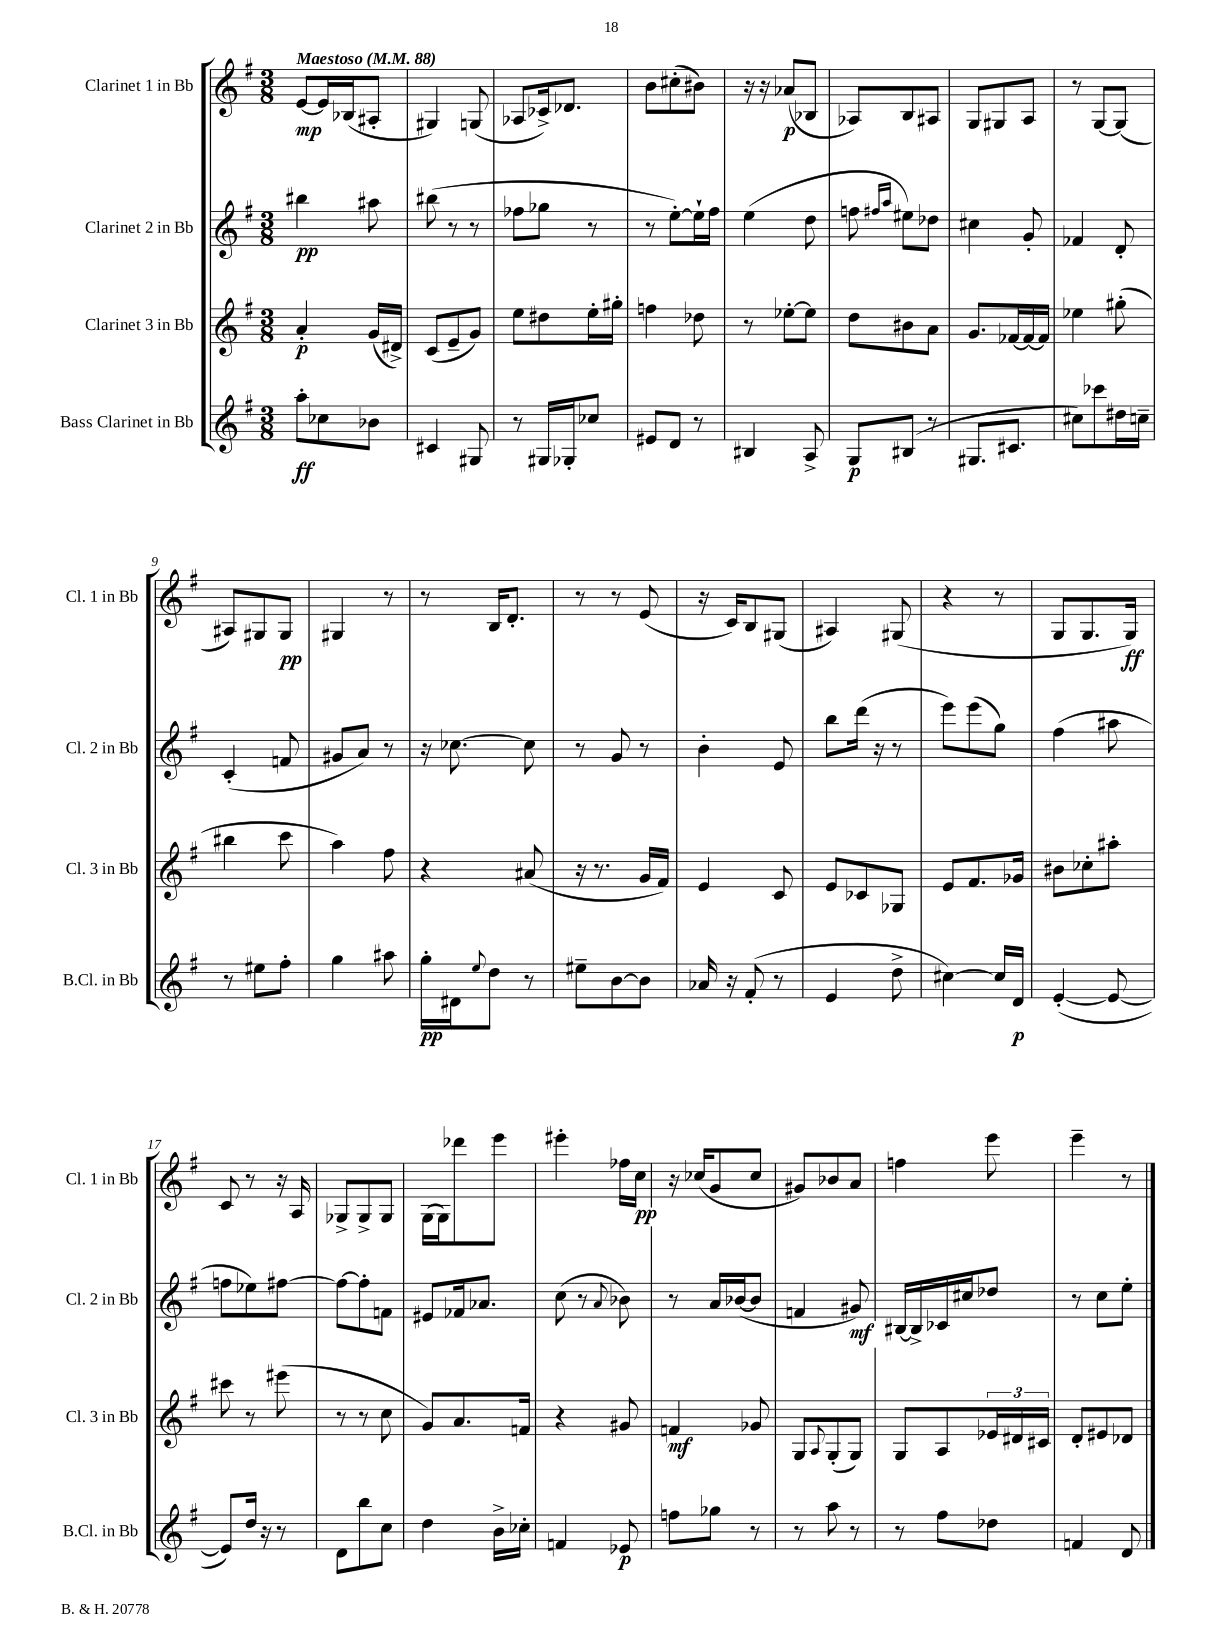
<<
\new StaffGroup <<
\new Staff = "s0" \with { instrumentName = "Clarinet 1 in Bb" shortInstrumentName = "Cl. 1 in Bb" } {
    \clef treble \key g \major \numericTimeSignature \time 3/8 \tempo "Maestoso" 4 = 88
    e'8~\mp e'16 bes16( ais8-. |
    gis4) g8( |
    aes8 ces'16->) des'8. |
    b'8 cis''8-.( bis'8) |
    r16 r16 aes'8\p( bes8 |
    aes8) b8 ais8 |
    g8 gis8 a8 |
    r8 g8~ g8( |
    ais8) gis8 gis8\pp |
    gis4 r8 |
    r8 b16 d'8.-. |
    r8 r8 e'8( |
    r16 c'16) b8 gis8( |
    ais4) gis8( |
    r4 r8 |
    g8 g8. g16\ff) |
    c'8 r8 r16 a16 |
    ges8-> ges8-> ges8 |
    g16( g16) des'''8 e'''8 |
    eis'''4-. fes''16 c''16\pp |
    r16 ces''16( g'8 ces''8 |
    gis'8) bes'8 a'8 |
    f''4 e'''8 |
    e'''4-- r8 \bar "|." |
}
\new Staff = "s1" \with { instrumentName = "Clarinet 2 in Bb" shortInstrumentName = "Cl. 2 in Bb" } {
    \clef treble \key g \major \numericTimeSignature \time 3/8
    bis''4\pp ais''8 |
    bis''8( r8 r8 |
    fes''8 ges''8 r8 |
    r8 e''8~-.) e''16-! fis''16 |
    e''4( d''8 |
    f''8 \grace { fis''16 a''16 } eis''8) des''8 |
    cis''4 g'8-. |
    fes'4 d'8-. |
    c'4-.( f'8 |
    gis'8 a'8) r8 |
    r16 ces''8.~ ces''8 |
    r8 g'8 r8 |
    b'4-. e'8 |
    b''8 d'''16( r16 r8 |
    e'''8) e'''8( g''8) |
    fis''4( ais''8 |
    f''8 ees''8) fis''8~ |
    fis''8~ fis''8-. f'8 |
    eis'8 fes'16 aes'8. |
    c''8( r8 \appoggiatura { a'8 } bes'8) |
    r8 a'16 bes'16~( bes'8 |
    f'4 gis'8\mf) |
    bis16~ bis16-> ces'16 cis''16 des''8 |
    r8 c''8 e''8-. \bar "|." |
}
\new Staff = "s2" \with { instrumentName = "Clarinet 3 in Bb" shortInstrumentName = "Cl. 3 in Bb" } {
    \clef treble \key g \major \numericTimeSignature \time 3/8
    a'4-.\p g'16( dis'16->) |
    c'8( e'8-- g'8) |
    e''8 dis''8 e''16-. gis''16-. |
    f''4 des''8 |
    r8 ees''8~-. ees''8 |
    d''8 bis'8 a'8 |
    g'8. fes'16~ fes'16~ fes'16 |
    ees''4 gis''8-.( |
    bis''4 c'''8 |
    a''4) fis''8 |
    r4 ais'8( |
    r16 r8. g'16 fis'16) |
    e'4 c'8 |
    e'8 ces'8 ges8 |
    e'8 fis'8. ges'16 |
    bis'8 ces''8-. ais''8-. |
    cis'''8 r8 eis'''8( |
    r8 r8 c''8 |
    g'8) a'8. f'16 |
    r4 gis'8 |
    f'4\mf ges'8 |
    g8 \appoggiatura { a8 } g8-.( g8) |
    g8 a8 \tuplet 3/2 { ees'16 dis'16 cis'16 } |
    d'8-. eis'8 des'8 \bar "|." |
}
\new Staff = "s3" \with { instrumentName = "Bass Clarinet in Bb" shortInstrumentName = "B.Cl. in Bb" } {
    \clef treble \key g \major \numericTimeSignature \time 3/8
    a''8-.\ff ces''8 bes'8 |
    cis'4 gis8 |
    r8 gis16 ges16-. ces''8 |
    eis'8 d'8 r8 |
    bis4 a8-> |
    g8\p bis8( r8 |
    gis8. cis'8. |
    cis''8) ces'''8 dis''16 c''16-- |
    r8 eis''8 fis''8-. |
    g''4 ais''8 |
    g''16-.\pp dis'16 \appoggiatura { e''8 } d''8 r8 |
    eis''8-- b'8~ b'8 |
    aes'16 r16 fis'8-.( r8 |
    e'4 d''8-> |
    cis''4~) cis''16 d'16\p |
    e'4~-.( e'8~ |
    e'8) d''16 r16 r8 |
    d'8 b''8 c''8 |
    d''4 b'16-> ces''16-. |
    f'4 ees'8\p |
    f''8 ges''8 r8 |
    r8 a''8 r8 |
    r8 fis''8 des''8 |
    f'4 d'8 \bar "|." |
}
>>
>>
